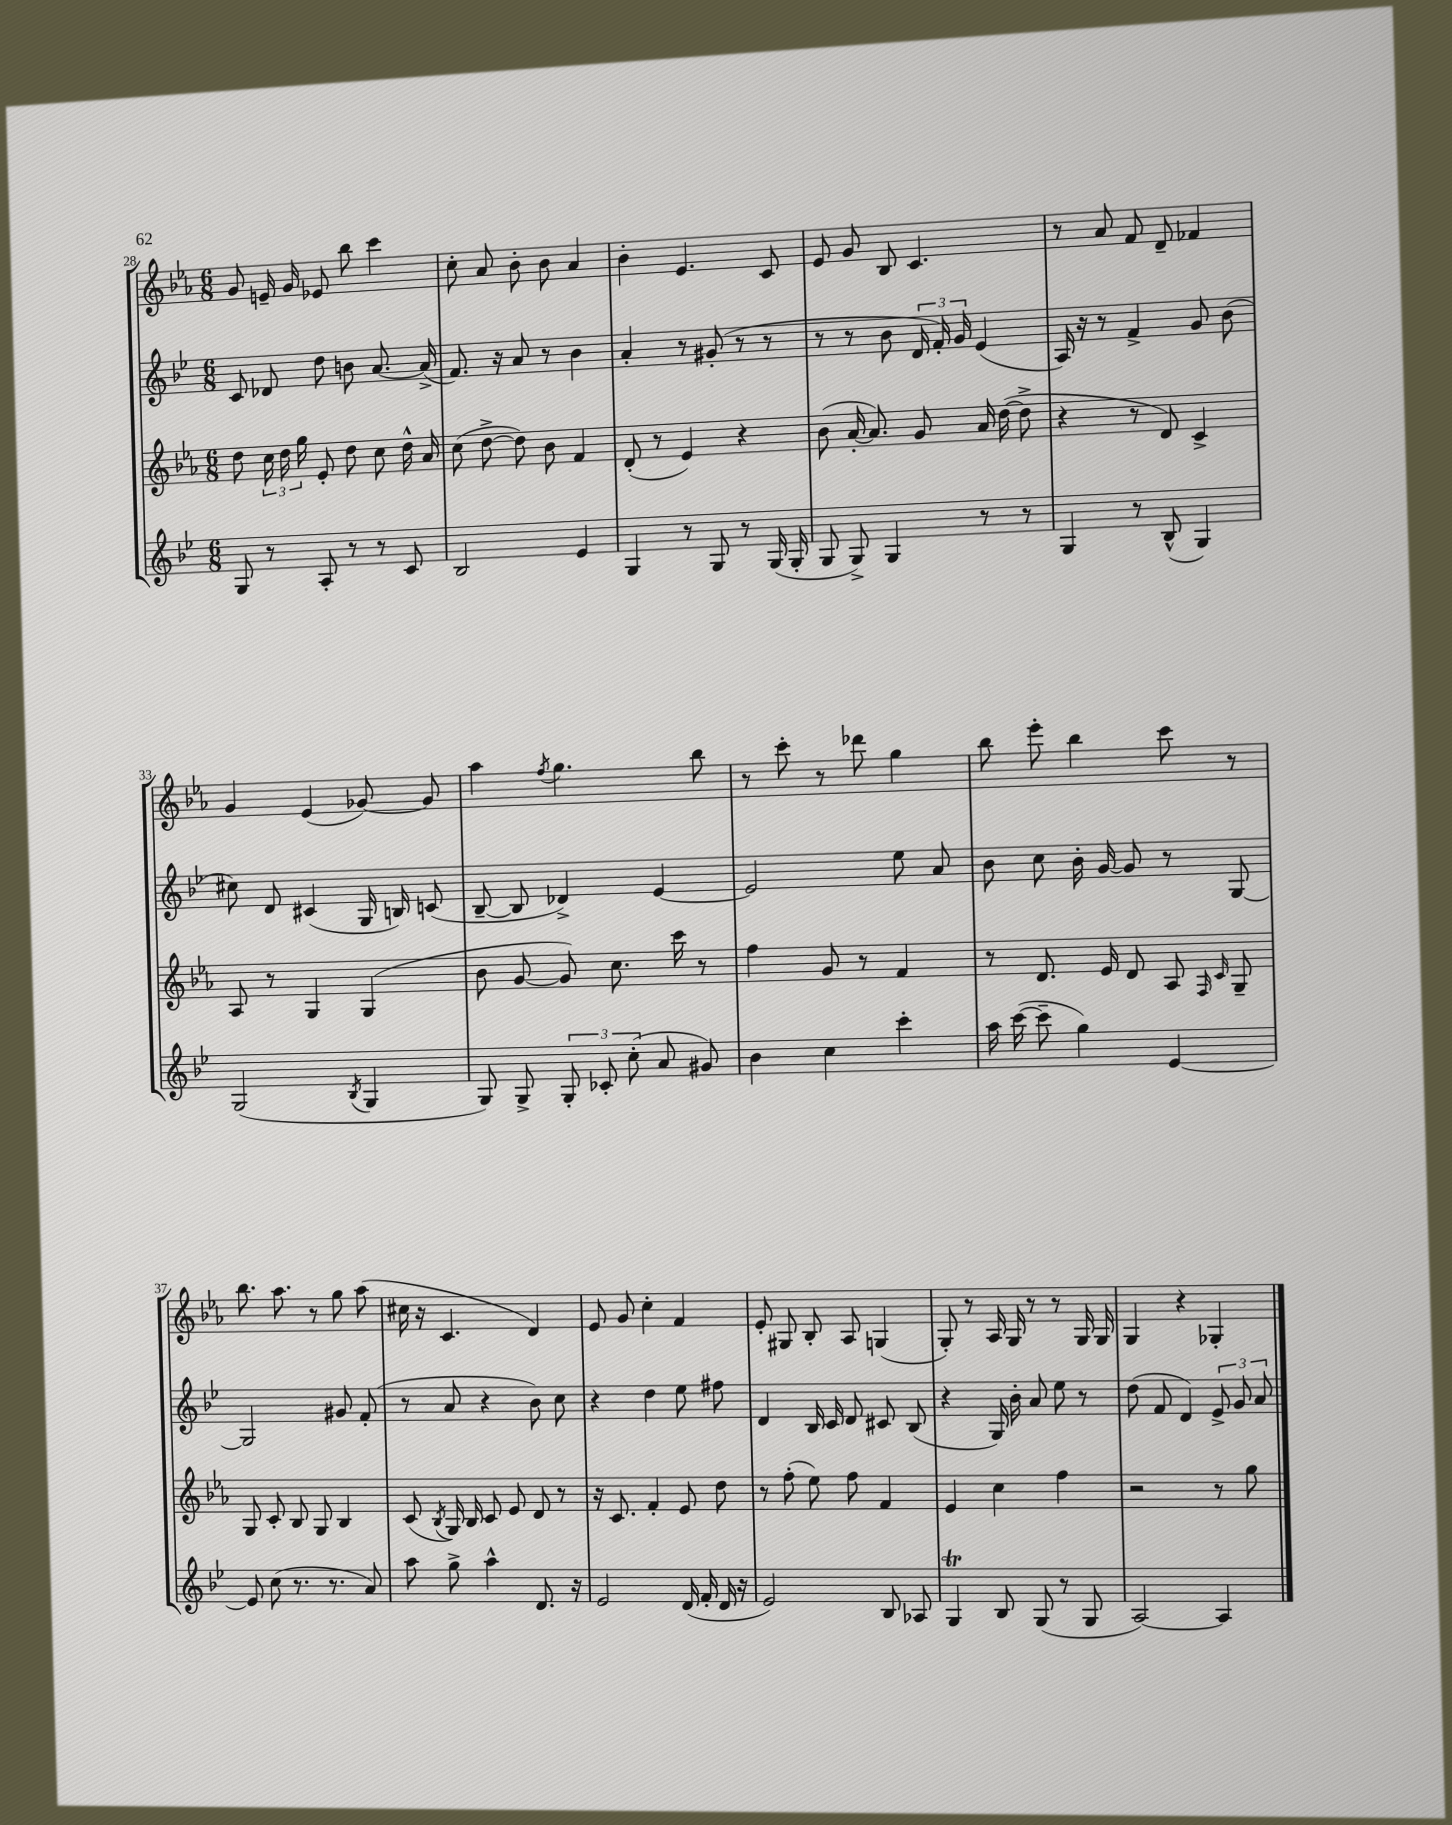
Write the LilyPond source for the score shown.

<<
\new StaffGroup <<
\new Staff = "s0" {
    \clef treble \key ees \major \numericTimeSignature \time 6/8
    \autoBeamOff g'8 e'16-- g'16 ees'8 bes''8 c'''4 |
    c''8-. aes'8 bes'8-. bes'8 aes'4 |
    bes'4-. ees'4. c'8 |
    ees'8 g'8 bes8 c'4. |
    r8 aes'8 f'8 d'8-- fes'4 |
    g'4 ees'4( ges'8~) ges'8 |
    aes''4 \acciaccatura { f''8 } g''4. bes''8 |
    r8 c'''8-. r8 des'''8 g''4 |
    bes''8 ees'''8-. bes''4 c'''8 r8 |
    bes''8. aes''8. r8 g''8 aes''8( |
    cis''16 r16 c'4. d'4) |
    ees'8 g'8 c''4-. f'4 |
    ees'8-. gis8 bes8-. aes8 g4( |
    g8-.) r8 aes16 g16 r8 r8 g16 g16 |
    g4 r4 ges4-. \bar "|." |
}
\new Staff = "s1" {
    \clef treble \key bes \major \numericTimeSignature \time 6/8
    \autoBeamOff c'8 des'8 d''8 b'8 a'8.~ a'16->( |
    f'8.) r16 a'8 r8 bes'4 |
    a'4-. r8 gis'8-.( r8 r8 |
    r8 r8 bes'8 \tuplet 3/2 { d'16 f'16-.) g'16 } ees'4( |
    a16) r16 r8 f'4-> g'8 bes'8( |
    cis''8) d'8 cis'4( g16 b16) c'8( |
    bes8~-- bes8 des'4->) ees'4~ |
    ees'2 ees''8 a'8 |
    bes'8 c''8 bes'16-. g'16~ g'8 r8 g8~ |
    g2 gis'8 f'8-.( |
    r8 a'8 r4 bes'8) c''8 |
    r4 d''4 ees''8 fis''8 |
    d'4 bes16 c'16 d'8 cis'8 bes8( |
    r4 g16) bes'16-. a'8 ees''8 r8 |
    d''8( f'8 d'4) \tuplet 3/2 { ees'8-> g'8 a'8 } \bar "|." |
}
\new Staff = "s2" {
    \clef treble \key ees \major \numericTimeSignature \time 6/8
    \autoBeamOff d''8 \tuplet 3/2 { c''16 d''16 g''16 } ees'8-. d''8 c''8 d''16-^ aes'16 |
    c''8( d''8~-> d''8) bes'8 f'4 |
    d'8-.( r8 ees'4) r4 |
    bes'8( aes'16~-. aes'8.) g'8 aes'16 d''16~( d''8-> |
    r4 r8 d'8) c'4-> |
    aes8 r8 g4 g4( |
    bes'8 g'8~ g'8) c''8. c'''16 r8 |
    f''4 g'8 r8 f'4 |
    r8 d'8. ees'16 d'8 aes8 \grace { f16 c'16 } g8-- |
    g8 c'8-. bes8 g8 bes4 |
    c'8( \acciaccatura { bes8 } g16) bes16 c'8 ees'8 d'8 r8 |
    r16 c'8. f'4-. ees'8 d''8 |
    r8 f''8-.( ees''8) f''8 f'4 |
    ees'4 c''4 f''4 |
    r2 r8 g''8 \bar "|." |
}
\new Staff = "s3" {
    \clef treble \key bes \major \numericTimeSignature \time 6/8
    \autoBeamOff g8 r8 a8-. r8 r8 c'8 |
    bes2 ees'4 |
    g4 r8 g8 r8 g16( g16-. |
    g8 g8->) g4 r8 r8 |
    g4 r8 bes8-^( g4) |
    g2( \acciaccatura { bes8 } g4 |
    g8) g8-> \tuplet 3/2 { g8-. ces'8-. c''8-.( } a'8 gis'8) |
    bes'4 c''4 c'''4-. |
    a''16 c'''16~( c'''8-- g''4) ees'4~ |
    ees'8 c''8( r8. r8. a'8) |
    a''8 g''8-> a''4-^ d'8. r16 |
    ees'2 d'16( f'16-. d'16 r16 |
    ees'2) bes8 aes8 |
    g4\trill bes8 g8( r8 g8 |
    a2~) a4 \bar "|." |
}
>>
>>
\layout { \context { \Score currentBarNumber = #28 } }
